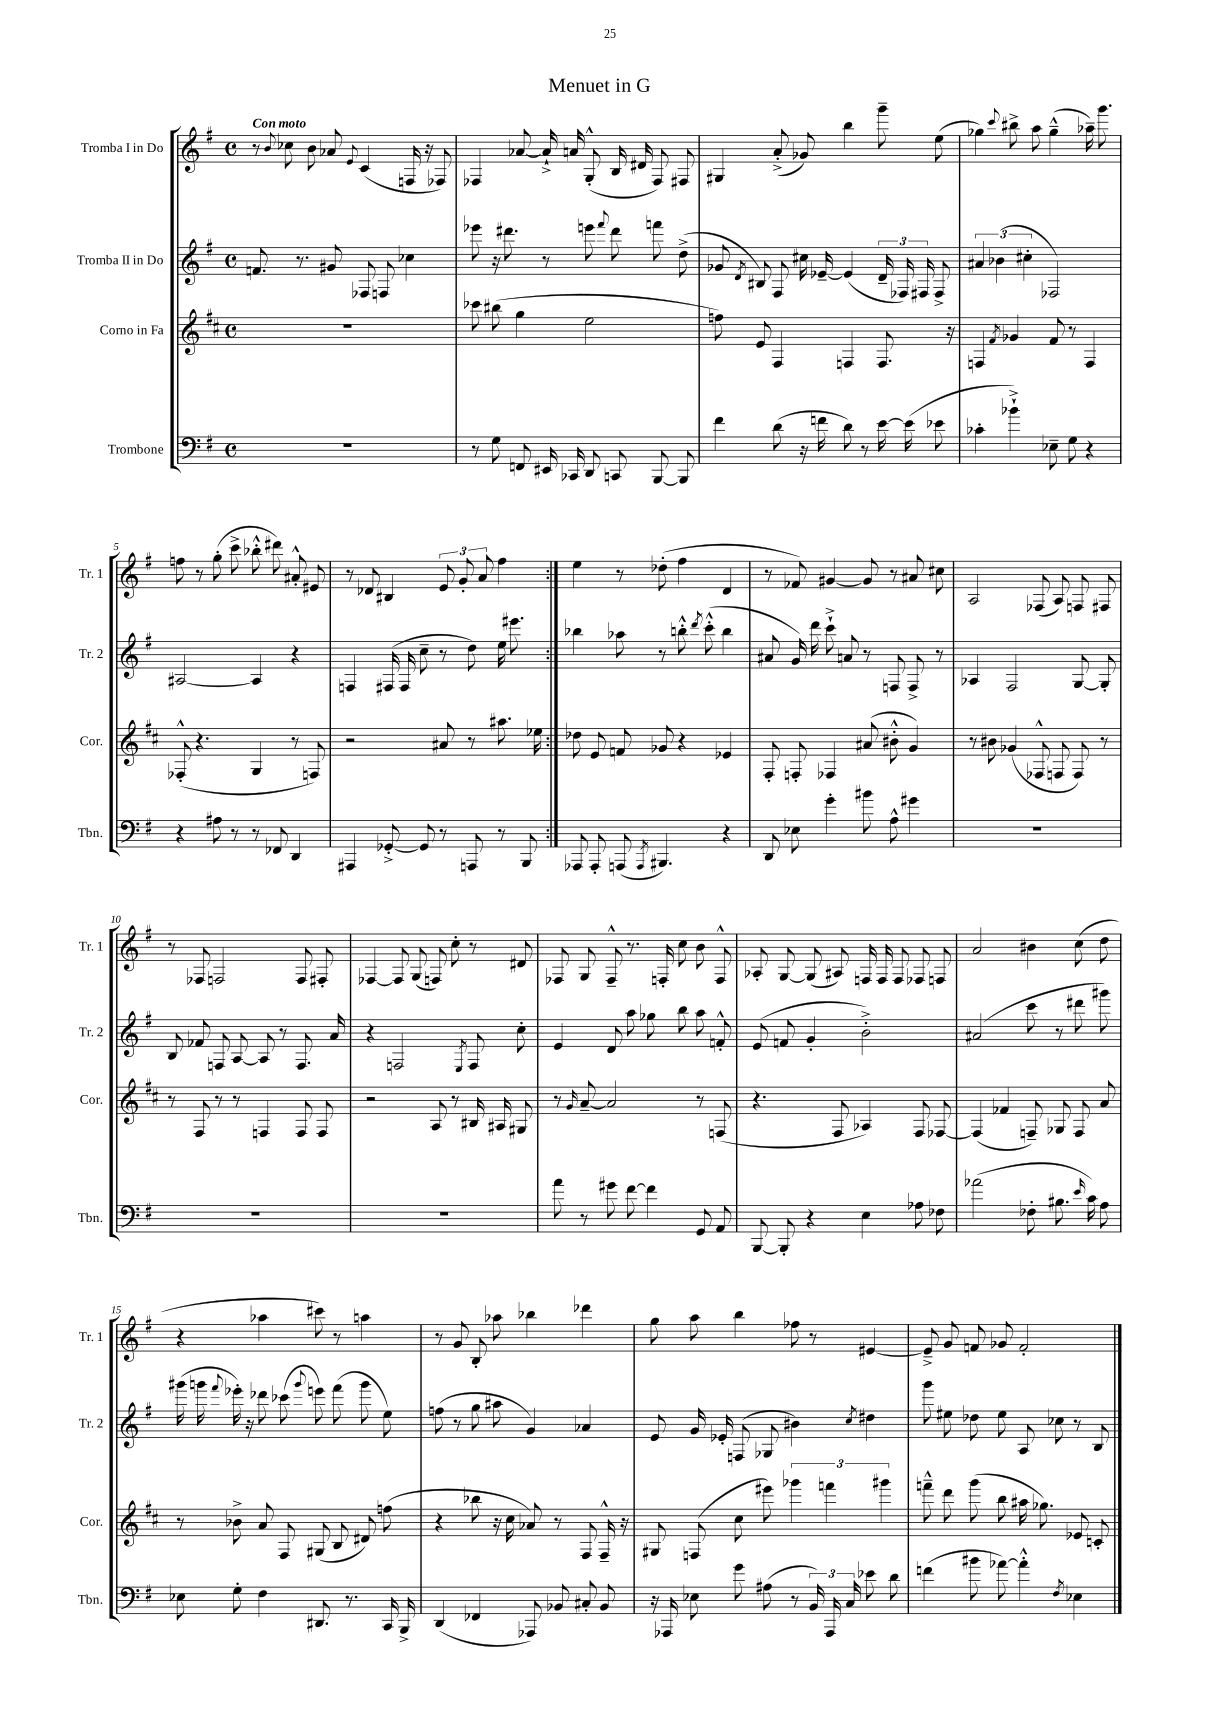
\header { title = "Menuet in G" }
<<
\new StaffGroup <<
\new Staff = "s0" \with { instrumentName = "Tromba I in Do" shortInstrumentName = "Tr. 1" } {
    \clef treble \key g \major \defaultTimeSignature \time 4/4 \tempo "Con moto"
    \autoBeamOff \repeat volta 2 { r8 \appoggiatura { b'8 } ces''8 b'8 aes'8 \appoggiatura { e'8 } c'4( f16 r16 fes8) |
    fes4 aes'8~ aes'16-!-> a'16 g8-.-^( b16 dis'16 fes8) fis8 |
    gis4 a'8-.->( ges'8) b''4 g'''8-- e''8( |
    ges''4) \appoggiatura { c'''8 } bis''8-> a''8 ges''4---^( aes''16--) g'''8. |
    f''8 r8 g''8-.( c'''8-> bes''8-.-^ dis'''8) ais'8-.-^ eis'8 |
    r8 des'8 bis4 \tuplet 3/2 { e'8 g'8-. a'8 } fis''4 | }
    e''4 r8 des''8-.( fis''4 d'4 |
    r8 fes'8) gis'4~ gis'8 r8 ais'8 cis''8 |
    a2 fes8( a8) f8 fis8 |
    r8 fes8 f2 f8 fis8-. |
    fes4~ fes8 g8( f8) c''8-. r8 dis'8 |
    fes8 g8 fes8---^ r8. f16-. c''8 b'8 f8-^ |
    aes8-. g8~ g8( ais8) f16 f16 f8 fes8 f8 |
    a'2 bis'4 c''8( d''8 |
    r4 aes''4 cis'''8) r8 a''4 |
    r8 g'8 b8-. aes''8 bes''4 des'''4 |
    g''8 a''8 b''4 fes''8 r8 eis'4~ |
    eis'8---> g'8 f'8 ges'8 f'2-. \bar "|." |
}
\new Staff = "s1" \with { instrumentName = "Tromba II in Do" shortInstrumentName = "Tr. 2" } {
    \clef treble \key g \major \defaultTimeSignature \time 4/4
    \autoBeamOff \repeat volta 2 { f'8. r8. gis'8 fes8 f8 ces''4 |
    ees'''8 r16 dis'''8. r8 e'''8 \appoggiatura { fis'''8 } dis'''8 f'''8 d''8->( |
    ges'8 \acciaccatura { d'8 } bis8) fis8 cis''16 ees'16~-- ees'4( \tuplet 3/2 { d'16-- fes16) fis16 } fis8-> |
    \tuplet 3/2 { ais'4 bes'4( cis''4-. } fes2) |
    ais2~ ais4 r4 |
    f4 fis16( fis16 c''8-- r8 d''8) e''16 eis'''8. | }
    bes''4 aes''8 r8 b''8-.-^ \acciaccatura { d'''8 } c'''8-.-^( b''4 |
    ais'8 g'16) d'''16 c'''8-!-> a'8 r8 f8 f8-> r8 |
    aes4 fis2 g8~ g8-. |
    b8 fes'8 f8 a8~ a8 r8 f8. a'16 |
    r4 f2 \acciaccatura { e8 } f8 c''8-. |
    e'4 d'8 a''8 ges''8 b''8 a''8 f'8-.-^ |
    e'8( f'8 g'4-. b'2-.->) |
    ais'2( c'''8 r8 dis'''8 gis'''8) |
    gis'''16( g'''16 \appoggiatura { fis'''8 } ees'''16-.) r16 des'''8 ces'''8( \appoggiatura { g'''8 } e'''8) fis'''8( g'''8 e''8) |
    f''8( r8 g''8 ais''8 g'4) aes'4 |
    e'8 g'16 ees'16-. f8( ges8 bis'4) \acciaccatura { c''8 } dis''4 |
    g'''8 eis''8 des''8 eis''8 a8 ces''8 r8 b8 \bar "|." |
}
\new Staff = "s2" \with { instrumentName = "Corno in Fa" shortInstrumentName = "Cor." } {
    \clef treble \key d \major \defaultTimeSignature \time 4/4
    \autoBeamOff \repeat volta 2 { R1 |
    ces'''8 bis''8( g''4 e''2 |
    f''8) e'8 fis4 f4 f8. r16 |
    f4 \acciaccatura { fis'8 } ges'4 fis'8 r8 f4 |
    fes8-.-^( r4. g4 r8 f8) |
    r2 ais'8 r8 ais''8. ees''16 | }
    des''8 e'8 f'8 ges'8 r4 ees'4 |
    fis8-. f8-. fes4 ais'8( bis'8-.-^ g'4) |
    r8 bis'8 ges'4( fes8-^ f8 f8) r8 |
    r8 fis8 r8 r8 f4 f8 f8 |
    r2 a8 r8 bis16 ais16 gis8 |
    r8 \grace { g'16 } a'8~-- a'2 r8 f8( |
    r4. fis8 aes4) fis8 fes8~ |
    fes4( fes'4 f8--) ges8 f8 a'8 |
    r8 bes'8-> a'8 fis8 gis8( b8 dis'8) f''8( |
    r4 bes''8 r16 cis''16 aes'8) r8 fis8 fis16---^ r16 |
    gis8 f8( cis''8 eis'''8) \tuplet 3/2 { ges'''4 f'''4 gis'''4 } |
    f'''8---^ d'''8 g'''8( b''8 ais''16 ges''8.) ees'8 c'8-. \bar "|." |
}
\new Staff = "s3" \with { instrumentName = "Trombone" shortInstrumentName = "Tbn." } {
    \clef bass \key g \major \defaultTimeSignature \time 4/4
    \autoBeamOff \repeat volta 2 { R1 |
    r8 g8 f,8 eis,16 ces,16 d,8 c,8 b,,8~ b,,8 |
    fis'4 d'8( r16 f'16 d'8) r8 e'16~ e'16( ees'8 |
    ces'4-. bes'4-!->) ees8-- g8 r4 |
    r4 ais8 r8 r8 fes,8 d,4 |
    ais,,4 ges,8~-.-> ges,8 r8 a,,8 r8 b,,8 | }
    aes,,8 aes,,8-. a,,8( \acciaccatura { a,,8 } bis,,4.) r4 |
    d,8 ees8 g'4-. bis'8 a8-^ gis'4 |
    R1 |
    R1 |
    R1 |
    a'8 r8 gis'8 fis'8~ fis'4 g,8 a,8 |
    b,,8~ b,,8-. r4 e4 aes8 fes8 |
    aes'2( fes8-. bis8. \grace { e'16 } c'16) a8 |
    ees8 g8-. fis4 dis,8. r8. c,16 b,,16-> |
    d,4( fes,4 aes,,8) bes,8 cis8-. bes,8 |
    r16 aes,,16 ees8 g'8 ais8( r8 \tuplet 3/2 { b,16) aes,,16 c16 } ees'8 d'8 |
    f'4( bis'8 aes'8~) aes'4-.-^ \acciaccatura { fis8 } ees4 \bar "|." |
}
>>
>>
